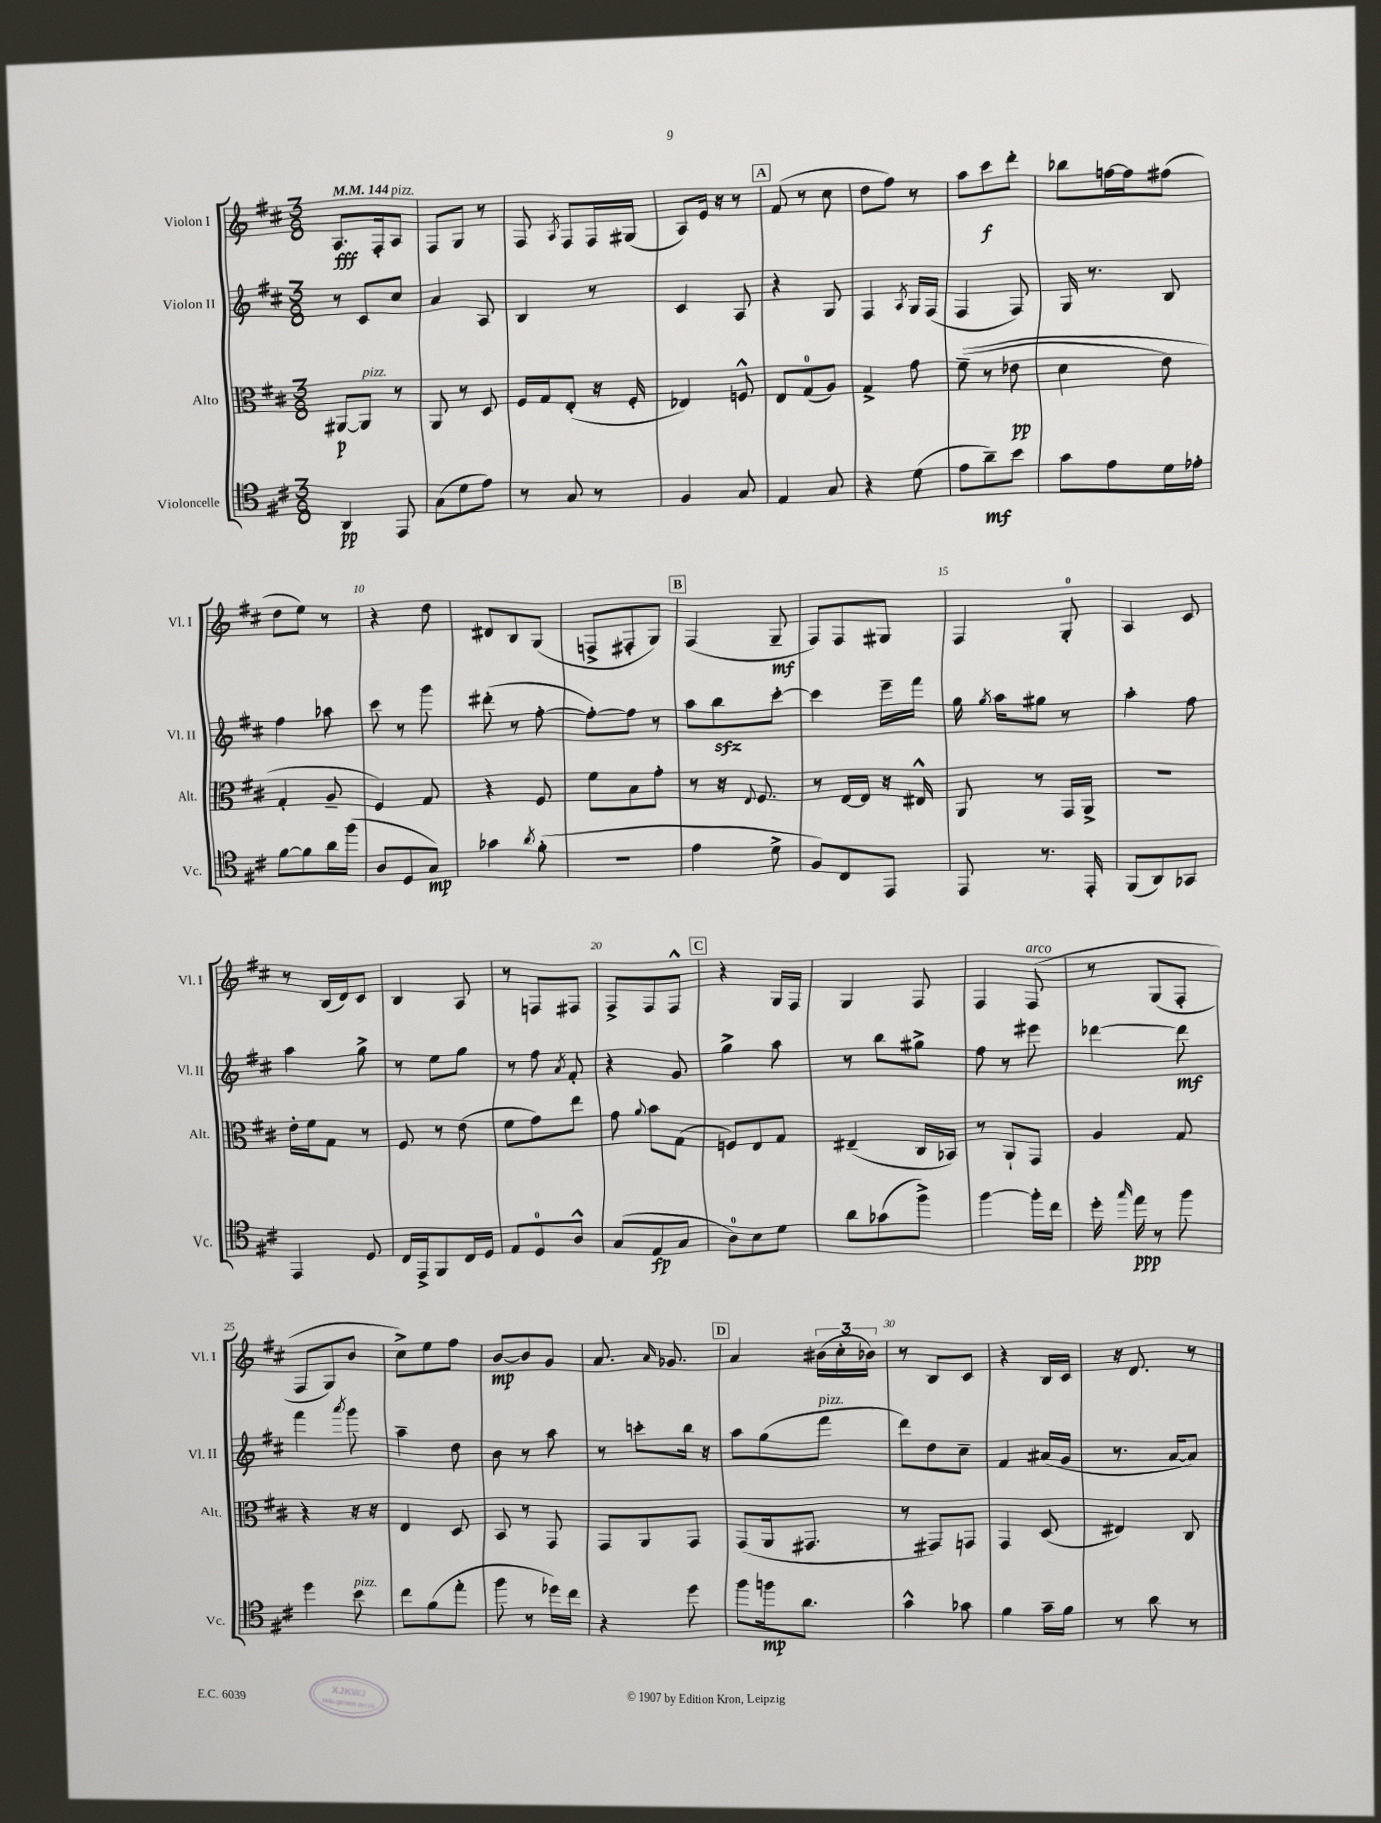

**kern	**kern	**kern	**kern
*staff4	*staff3	*staff2	*staff1
*clefC4	*clefC3	*clefG2	*clefG2
*k[f#c#]	*k[f#c#]	*k[f#c#]	*k[f#c#]
*M3/8	*M3/8	*M3/8	*M3/8
*MM144	*MM144	*MM144	*MM144
4AA/	[8AA#/L	8r	8.A/L
.	8AA#/]J	8c#/L	.
.	.	.	16F#'/k
8EE/	8r	8cc#/J	8A/J
=	=	=	=
(8G\L	8AA/	4a/	8F#/L
8d\	8r	.	8G/J
8e\J)	8D/	8A/	8r
=	=	=	=
8r	16F#/LL	4B/	8F#/
.	16G/J	.	.
.	.	.	8qA/
8G/	(8E'/J	.	8F#/L
8r	16r	8r	16F#/L
.	16F#'/	.	(16G#/JJ
=	=	=	=
4F#/	4E-/)	4c#/	8A/L)
.	.	.	16e/Jk
.	.	.	16r
8G/	8F^^/	8A/	8r
=	=	=	=
4E/	8E/L	4r	(8f#/
.	(8G/	.	8r
8G/	8A/J)	8G/	8cc#\
=	=	=	=
4r	4G^/	4F#/	8dd\L
.	.	.	8ff#\J)
.	.	8qA/	.
(8d\	8g\	16G/LL	8r
.	.	(16F#/JJ	.
=	=	=	=
8e\L	&((8f#~\	4F#/	8aa\L
8a~\)	8r	.	8ccc#\
8b\J	8e-\	8F#/)	8ddd'\J
=	=	=	=
8g\L	4d\	16G/	8bb-\L
.	.	8.r	.
8e\	.	.	[16ff\L
.	.	.	16ff\]J
16d\L	8e\)	8B/	(8ff#\J
16e-'\JJ	.	.	.
=	=	=	=
[8f#\L	4G'/	4ff#\	8dd\L
8f#\]	.	.	8ee\J)
16a\L	8A~/	8aa-\	8r
(16ff#\JJ	.	.	.
=	=	=	=
8A/L	4F#/&)	8ccc#\	4r
8D/	.	8r	.
8G/J)	8G/	8ggg\	8dd\
=	=	=	=
4g-\	4r	(8ddd#'\	8d#/L
.	.	8r	8B/
8qa/	.	.	.
(8f#'\	8F#/	[8ff#'\	(8G/J
=	=	=	=
4.r	8f#\L	8ff#'\_L)	8F^/L
.	8B\	8ff#\]J	8F#'/
.	8g'\J	8r	8G/J)
=	=	=	=
4e\	8r	8aa\L	(4F#/
.	16r	8bb\	.
.	8qqE/	.	.
.	8.F#/	.	.
8d^\	.	[8ccc#'\J	8G~/
=	=	=	=
8F#/L)	8r	4ccc#\]	8F#/L)
8C#/	[16E/LL	.	8F#/
.	16E/]JJ	.	.
8EE/J	16r	16eee~\LL	8G#/J
.	16E#^^/	16fff#\JJ	.
=	=	=	=
8EE/	8AA/	16gg\	4F#/
.	.	8qgg/	.
.	.	16aa\LK	.
8.r	8r	8gg#\J	.
.	16GG/LL	8r	8G'/
16EE'/	16AA^/JJ	.	.
=	=	=	=
(8FF#/L	4.r	4aa'\	4A/
8AA/)	.	.	.
8GG-/J	.	8ff#\	8c#/
=	=	=	=
4EE/	16e'\LL	4aa\	8r
.	16f#\J	.	.
.	8G\J	.	(16B/LL
.	.	.	16d/J)
8D/	8r	8gg^\	8c#/J
=	=	=	=
16C#/LL	8F#/	8r	4B/
16EE^/J	.	.	.
8FF#/	8r	8ee\L	.
16C#/L	(8e\	8gg\J	8A/
16D/JJ	.	.	.
=	=	=	=
8E/L	8f#\L	8r	8r
8D/	8g\)	8ff#\	8F/L
.	.	8qa/	.
8A^^/J	8ee\J	8f#'/	8F#/J
=	=	=	=
(8G/L	8g\	4r	8F#^/L
.	8qqa/	.	.
8E/	8b\L	.	8F#/
8G/J	(8G\J	8g/	8F#^^/J
=	=	=	=
8A\L)	8F/L)	4gg^\	4r
8B\	8E/	.	.
8d\J	8G/J	8aa\	16G/LL
.	.	.	16F#/JJ
=	=	=	=
8a\L	(4E#~/	8r	4G/
(8g-\	.	8bb\L	.
8ff#^\J)	16C#/LL	8gg#^\J	8F#/
.	16BB-/JJ)	.	.
=	=	=	=
[4ff#\	8r	8ff#\	4F#/
.	8AA`/L	8r	.
16ff#'\]LL	8GG/J	8eee#\	&(8F#/
16cc#\JJ	.	.	.
=	=	=	=
16dd'\	4A/	[4ddd-\	8r
16qqgg/	.	.	.
16ee\	.	.	.
8r	.	.	(8G/L
8ff#\	8G/	8ddd-\]	8F#'/J
=	=	=	=
4dd\	4r	4fff#\	8F#/L
.	.	.	8G/)
.	.	8qaaa/	.
8b\	16r	8ggg\	8b/J
.	16r	.	.
=	=	=	=
8cc#\L	4E/	4aa~\	8cc#^\L&)
(8f#\	.	.	8ee\
8ee'\J	8D/	8dd\	8ff#\J
=	=	=	=
8ff#\	8BB/	8b\	[8b/L
8r	8r	8r	8b/]
16dd-\LL)	8GG/	8aa\	8g/J
16cc#\JJ	.	.	.
=	=	=	=
4r	8GG/L	8r	8.a/
.	8AA/	8ccc'\L	.
.	.	.	16qqa/
.	.	.	8.g-/
8dd\	8GG/J	16bb\Jk	.
.	.	16r	.
=	=	=	=
8ff#\L	(8GG/L	8aa\L	4a/
16ff\k	16AA/k	(8gg\	.
8.a\J	8.GG#/J	.	.
.	.	8fff#\J	(24b#\LL
.	.	.	24cc#'\
.	.	.	24b-\JJ)
=	=	=	=
4g^^\	8r	8ddd\L)	8r
.	8GG#/L)	8dd\	8B/L
8g-\	8GG/J	8cc#~\J	8c#/J
=	=	=	=
4f#\	4GG/	4f#/	4r
16g~\LL	(8D/	(16a#/LL	16B/LL
16f#\JJ	.	16g/JJ	16c#/JJ
=	=	=	=
8r	4E#/)	8.r	16r
.	.	.	8.d/
8a\	.	.	.
.	.	[16a/LK	.
8r	8C#/	8a/]J)	8r
==	==	==	==
*-	*-	*-	*-
